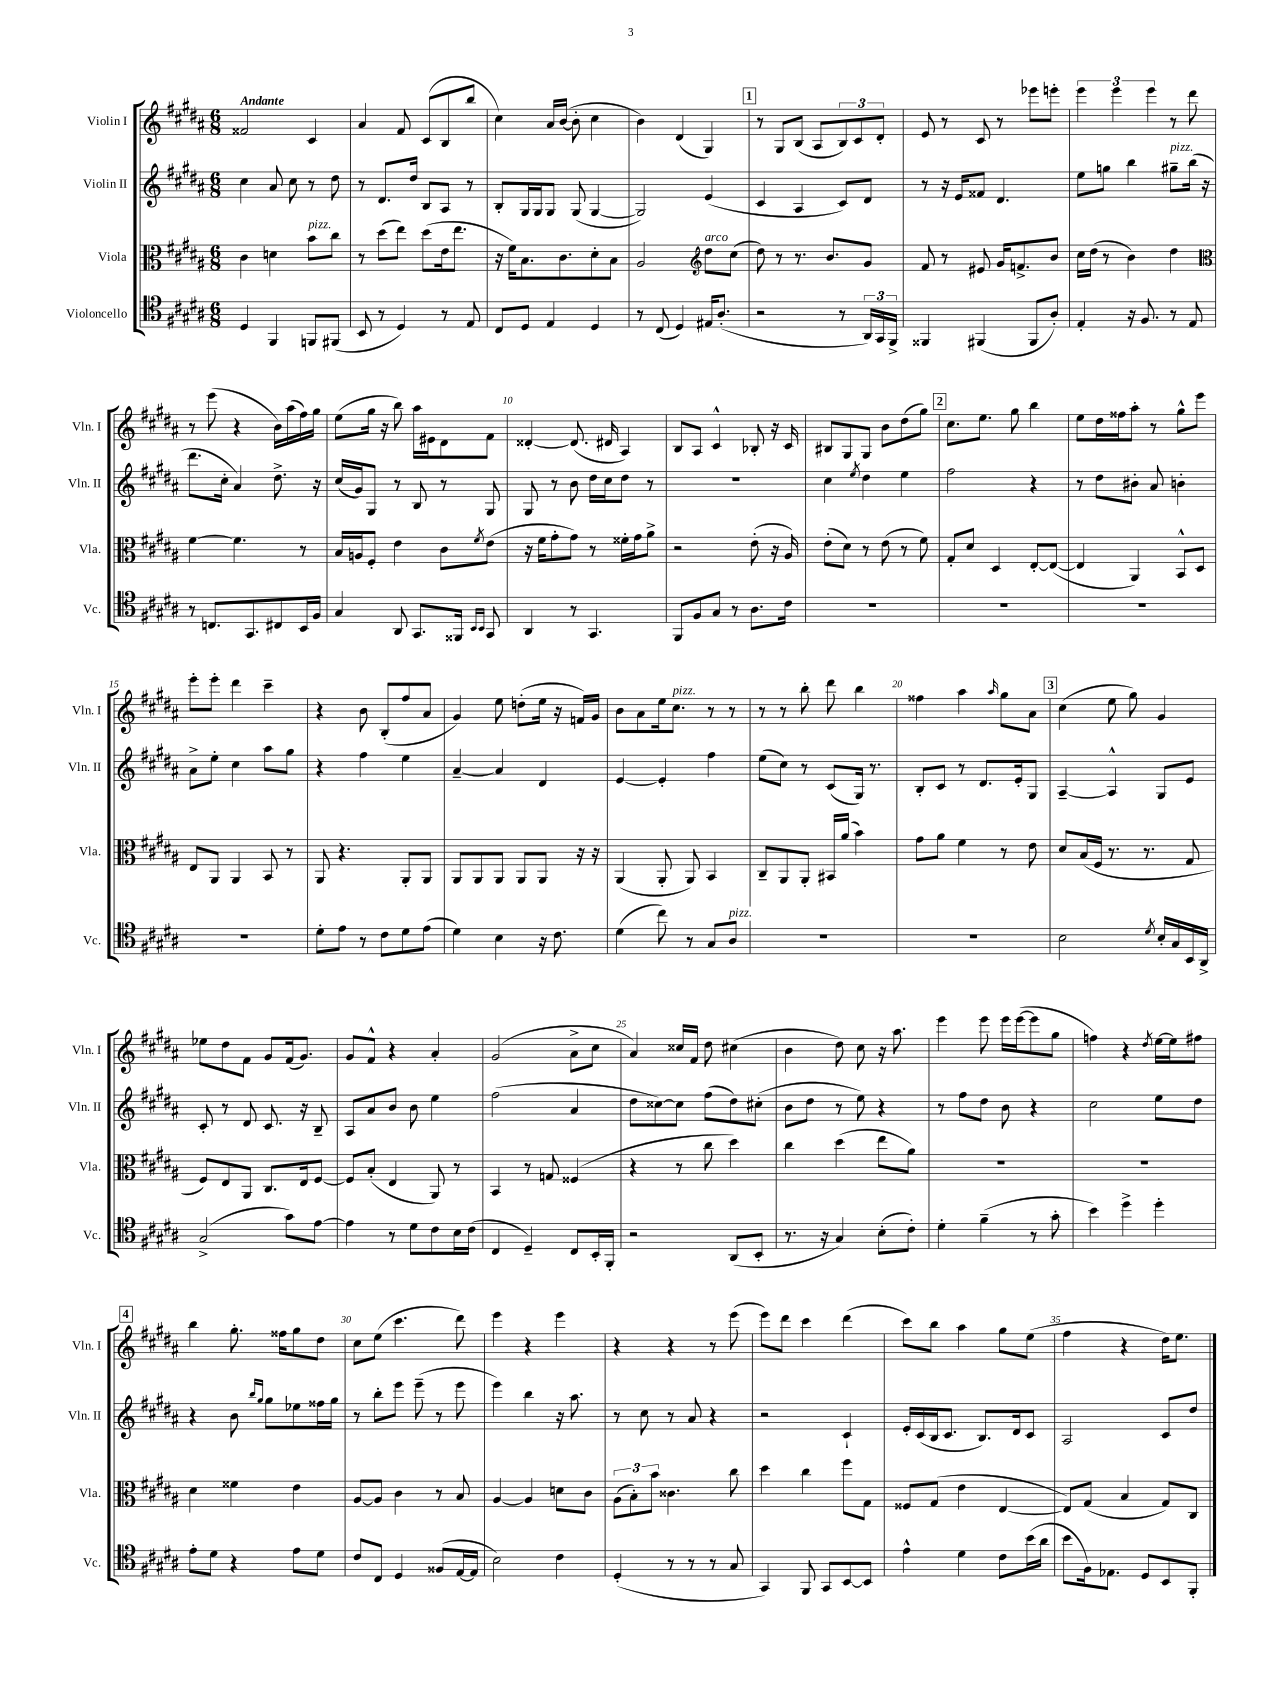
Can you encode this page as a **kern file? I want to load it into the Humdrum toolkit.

**kern	**kern	**kern	**kern
*part4	*part3	*part2	*part1
*staff4	*staff3	*staff2	*staff1
*I"Violoncello	*I"Viola	*I"Violin II	*I"Violin I
*I'Vc.	*I'Vla.	*I'Vln. II	*I'Vln. I
*clefC4	*clefC3	*clefG2	*clefG2
*k[f#c#g#d#a#]	*k[f#c#g#d#a#]	*k[f#c#g#d#a#]	*k[f#c#g#d#a#]
*M6/8	*M6/8	*M6/8	*M6/8
=1	=1	=1	=1
!	!	!	!LO:TX:a:B:t=Andante
4D#/	4c#\	4cc#\	2f##X/
4FF#/	4dn\	8a#/	.
.	.	8cc#\	.
!	!LO:TX:a:i:t=pizz.	!	!
8FFn/L	8b\L	8r	4c#/
(8FF#X/J	8cc#\J	8dd#\	.
=2	=2	=2	=2
8BB/	8r	8r	4a#/
8r	(8dd#\L	8.d#/L	.
4D#/)	8ee\J)	.	8f#/
.	.	16dd#/Jk	.
.	(8dd#\L	8B/L	(8c#/L
8r	16e\k	8A#/J	8B/
.	8.ee\J	.	.
8E/	.	8r	8bb/J
=3	=3	=3	=3
8C#/L	16r	8B'/L	4cc#\)
.	16f#\KL)	.	.
8D#/J	8.B\	16G#/L	.
.	.	16G#/J	.
4E/	.	8G#/J	16a#/LL
.	8.c#\	.	([16b/JJ
.	.	(8G#/	8b'\]
4D#/	8d#'\	[4G#/	4cc#\
.	8B\J	.	.
=4	=4	=4	=4
8r	2A#/	2G#/])	4b\)
(8C#/	.	.	.
4D#/)	.	.	(4d#/
*	*clefG2	*	*
!	!LO:TX:a:i:t=arco	!	!
16E#X/KL	8dd#\L	(4e/	4G#/)
(8.A#'/J	.	.	.
.	(8cc#\J	.	.
!!LO:REH:place=s1:t=1
=5	=5	=5	=5
2r	8dd#\)	4c#/	8r
.	8r	.	8G#/L
.	8.r	4A#/	(8B/J
.	.	.	8A#/L
.	8.b/L	.	.
8r	.	8c#/L)	12B/)
.	.	.	12c#/
24AA#/LL)	8g#/J	8d#/J	.
24GG#/	.	.	12d#'/J
24FF#^/JJ	.	.	.
=6	=6	=6	=6
4FF##X/	8f#/	8r	8e/
.	8r	16r	8r
.	.	16e/KL	.
(4FF#X/	8e#X/	8f##X/J	8c#/
.	16g#/KL	4.d#/	8r
.	8.fn^/	.	.
8FF#/L	.	.	8eee-X\L
8A#'/J)	8b/J	.	8eeen'\J
=7	=7	=7	=7
4E'/	16cc#\LL	8ee\L	6eee\
.	(16dd#\JJ	.	.
.	8r	8ggn\J	.
.	.	.	6eee\
16r	4b\)	4bb\	.
8.F#/	.	.	.
.	.	.	6eee\
!	!	!LO:TX:a:i:t=pizz.	!
8r	4dd#\	8gg#X~\L	8r
8E/	.	(16bb\Jk	8ddd#\
.	.	16r	.
!!LO:LB:g=z
=8	=8	=8	=8
*	*clefC3	*	*
8r	[4f#\	8.ddd#\L	8r
8.Cn/L	.	.	(8eee\
.	.	16cc#'\Jk	.
.	4.f#\]	4a#/)	4r
8.GG#/	.	.	.
8C#X/	.	8.dd#^\	16b\LL)
.	.	.	(16aa#\
16BB/L	8r	.	16ff#\)
16F#/JJ	.	16r	16gg#\JJ
=9	=9	=9	=9
4G#/	16B/LL	(16cc#/LL	(8ee\L
.	16An/J	16g#/J)	.
.	8F#'/J	8G#/J	16gg#\Jk
.	.	.	16r
8AA#/	4e\	8r	8bb\)
8.GG#/L	.	8B/	16aa#\LL
.	.	.	16e#X\J
.	8c#\L	8r	8d#\
16FF##X/Jk	.	.	.
16qqBB/LL	.	.	.
16qqBB/JJ	8qf#/	.	.
8GG#/	(8e\J	8G#/	8f#\J
=10	=10	=10	=10
4AA#/	16r	8G#/	[4d##X'/
.	16f#\KL	.	.
.	8g#'\	8r	.
8r	8g#\J)	8b\	(8.d##/]
4.GG#/	8r	16dd#\LL	.
.	.	16cc#\J	16d#X/
.	16f##X'\LL	8dd#\J	4A#/)
.	16g#\J	.	.
.	8a#^\J	8r	.
=11	=11	=11	=11
8FF#/L	2r	2.r	8B/L
8F#/	.	.	8A#/J
8G#/J	.	.	4c#^^/
8r	.	.	.
8.A#\L	(8e'\	.	8B-X'/
.	16r	.	16r
16c#\Jk	16A#/)	.	16c#/
=12	=12	=12	=12
2.r	(8e'\L	4cc#\	8B#X/L
.	8d#\J)	.	8G#/
.	.	8qee/	.
.	8r	4dd#\	8G#/J
.	(8e\	.	8b\L
.	8r	4ee\	(8dd#\
.	8f#\)	.	8gg#\J)
!!LO:REH:place=s1:t=2
=13	=13	=13	=13
2.r	8G#'/L	2ff#\	8.cc#\L
.	8d#/J	.	.
.	.	.	8.ee\J
.	4D#/	.	.
.	.	.	8gg#\
.	[8E'/L	4r	4bb\
.	(8E/J_	.	.
=14	=14	=14	=14
2.r	4E/]	8r	8ee\L
.	.	8dd#\L	16dd#\L
.	.	.	16ff##X\J
.	4AA#/)	8b#X'\J	8aa#'\J
.	.	8a#/	8r
.	8BB^^/L	4bn'\	8gg#^^\L
.	8D#/J	.	8eee\J
!!LO:LB:g=z
=15	=15	=15	=15
2.r	8E/L	8a#^\L	8eee'\L
.	8AA#/J	8ee'\J	8eee'\J
.	4AA#/	4cc#\	4ddd#\
.	8BB/	8aa#\L	4ccc#~\
.	8r	8gg#\J	.
=16	=16	=16	=16
8d#'\L	8AA#/	4r	4r
8e\J	4.r	.	.
8r	.	4ff#\	8b\
8c#\L	.	.	(8B'/L
8d#\	8AA#'/L	4ee\	8ff#/
(8e\J	8AA#/J	.	8a#/J
=17	=17	=17	=17
4d#\)	8AA#/L	[4a#~/	4g#/)
.	8AA#/	.	.
4B\	8AA#/J	4a#/]	8ee\
.	8AA#/L	.	(8ddn'\L
16r	8AA#/J	4d#/	16ee\Jk
8.c#\	.	.	16r
.	16r	.	16fn/LL)
.	16r	.	16g#/JJ
=18	=18	=18	=18
(4d#\	(4AA#/	[4e/	8b\L
.	.	.	8a#\
8cc#\)	8AA#'/	4e'/]	16ee\k
!	!	!	!LO:TX:a:i:t=pizz.
.	.	.	8.cc#\J
8r	8AA#/)	.	.
8G#/L	4BB/	4ff#\	8r
!LO:TX:a:i:t=pizz.	!	!	!
8A#/J	.	.	8r
=19	=19	=19	=19
2.r	8C#~/L	(8ee\L	8r
.	8AA#/	8cc#\J)	8r
.	8AA#'/J	8r	8bb'\
.	16BB#X/LL	(8c#/L	8ddd#\
.	(16a#/JJ	.	.
.	4b\)	16G#/Jk)	4bb\
.	.	8.r	.
=20	=20	=20	=20
2.r	8g#\L	8B'/L	4ff##X\
.	8a#\J	8c#/J	.
.	4f#\	8r	4aa#\
.	.	8.d#/L	.
.	.	.	16qqaa#/
.	8r	.	8gg#\L
.	.	16e'/k	.
.	8e\	8G#/J	8a#\J
!!LO:REH:place=s1:t=3
=21	=21	=21	=21
2B\	8d#/L	[4A#~/	(4cc#\
.	(16B/L	.	.
.	16F#/JJ	.	.
.	8.r	4A#^^/]	8ee\
.	.	.	8gg#\)
.	8.r	.	.
8qd#/	.	.	.
16B'/LL	.	8G#/L	4g#/
16G#/	.	.	.
16BB/	8G#/	8e/J	.
16AA#^/JJ	.	.	.
!!LO:LB:g=z
=22	=22	=22	=22
(2G#^/	8F#/L)	8c#'/	8ee-X\L
.	8E/	8r	8dd#\
.	8AA#/J	8d#/	8f#\J
.	8.C#/L	8.c#/	8g#/L
8g#\L)	.	.	(16f#/k
.	16E/k	16r	8.g#/J)
[8e\J	[8F#/J	8B~/	.
=23	=23	=23	=23
4e\]	8F#/L]	8A#/L	8g#/L
.	(8B'/J	8a#/	8f#^^/J
8r	4E/	8b/J	4r
8d#\L	.	8b\	.
8c#\	8AA#/)	4ee\	4a#'/
16B\L	8r	.	.
(16c#\JJ	.	.	.
=24	=24	=24	=24
4C#/	4BB/	(2ff#\	(2g#/
4D#~/)	8r	.	.
.	8Gn/	.	.
8C#/L	(4F##X/	4a#/	8a#^\L
16BB'/L	.	.	8cc#\J
16FF#'/JJ	.	.	.
=25	=25	=25	=25
2r	4r	8dd#\L	4a#/)
.	.	[8cc##X\)	.
.	8r	8cc##\J]	16cc##X/LL
.	.	.	16f#/JJ
.	8cc#\	(8ff#\L	8dd#\
(8AA#/L	4dd#\)	8dd#\)	(4cc#X\
8BB'/J	.	(8cc#X'\J	.
=26	=26	=26	=26
8.r	4cc#\	8b\L	4b\
.	.	8dd#\J	.
16r	.	.	.
4G#/)	(4dd#\	8r	8dd#\)
.	.	8ee\)	8cc#\
(8B'\L	8ee\L	4r	16r
.	.	.	8.aa#\
8c#'\J)	8a#\J)	.	.
=27	=27	=27	=27
4d#'\	2.r	8r	4eee\
.	.	8ff#\L	.
(4f#~\	.	8dd#\J	8eee\
.	.	8b\	16eee\LL
.	.	.	([16eee\J
8r	.	4r	8eee\]
8g#'\	.	.	8gg#\J
=28	=28	=28	=28
4b\)	2.r	2cc#\	4ffn\)
4dd#^\	.	.	4r
.	.	.	8qdd#/
4dd#'\	.	8ee\L	[16ee\LL
.	.	.	16ee\J]
.	.	8dd#\J	8ff#X\J
!!LO:LB:g=z
!!LO:REH:place=s1:t=4
=29	=29	=29	=29
8e'\L	4d#\	4r	4bb\
8d#\J	.	.	.
4r	4f##X\	8b\	8.gg#'\
.	.	16qqbb/LL	.
.	.	16qqgg#/JJ	.
.	.	8gg#\L	.
.	.	.	16ff##X\KL
8e\L	4e\	8ee-X\	8gg#\
8d#\J	.	16ff##X\L	8dd#\J
.	.	16gg#\JJ	.
=30	=30	=30	=30
8c#/L	[8A#/L	8r	8cc#\L
8C#/J	8A#/J]	8bb'\L	(8ee\J
4D#/	4c#\	8eee\J	4.ccc#\
.	.	(8eee~\	.
(8F##X/L	8r	8r	.
[16E/L	8B/	8eee\	8ddd#\)
16E/JJ]	.	.	.
=31	=31	=31	=31
2B\)	[4A#/	4eee\)	4eee\
.	4A#/]	4bb\	4r
4c#\	8dn\L	16r	4eee\
.	.	8.aa#\	.
.	8c#\J	.	.
=32	=32	=32	=32
(4D#'/	(12A#\L	8r	4r
.	12B'\)	.	.
.	.	8cc#\	.
.	12b\J	.	.
8r	4.c##X\	8r	4r
8r	.	8a#/	.
8r	.	4r	8r
8G#/	8cc#\	.	(8eee\
=33	=33	=33	=33
4GG#/)	4dd#\	2r	8eee\L)
.	.	.	8ddd#\J
8FF#/	4cc#\	.	4ccc#\
8GG#/L	.	.	.
[8BB/	8ff#\L	4c#`/	(4ddd#\
8BB/J]	8G#\J	.	.
=34	=34	=34	=34
4e^^\	8F##X/L	16e'/LL	8ccc#\L)
.	.	(16c#/	.
.	(8G#/J	16B/J	8bb\J
.	.	8.c#/J	.
4d#\	4e\	.	4aa#\
.	.	8.B/L)	.
8c#\L	[4E/	.	8gg#\L
.	.	16d#/k	.
(16b\L	.	8c#/J	(8ee\J
16a#\JJ	.	.	.
=35	=35	=35	=35
8b\L	8E/L])	2A#/	4ff#\
16F#\k)	(8G#/J	.	.
8.E-X\J	.	.	.
.	4B/	.	4r
8D#/L	.	.	.
8BB/	8G#/L)	8c#/L	16dd#\KL)
.	.	.	8.ee\J
8FF#'/J	8C#/J	8dd#/J	.
==	==	==	==
*-	*-	*-	*-
